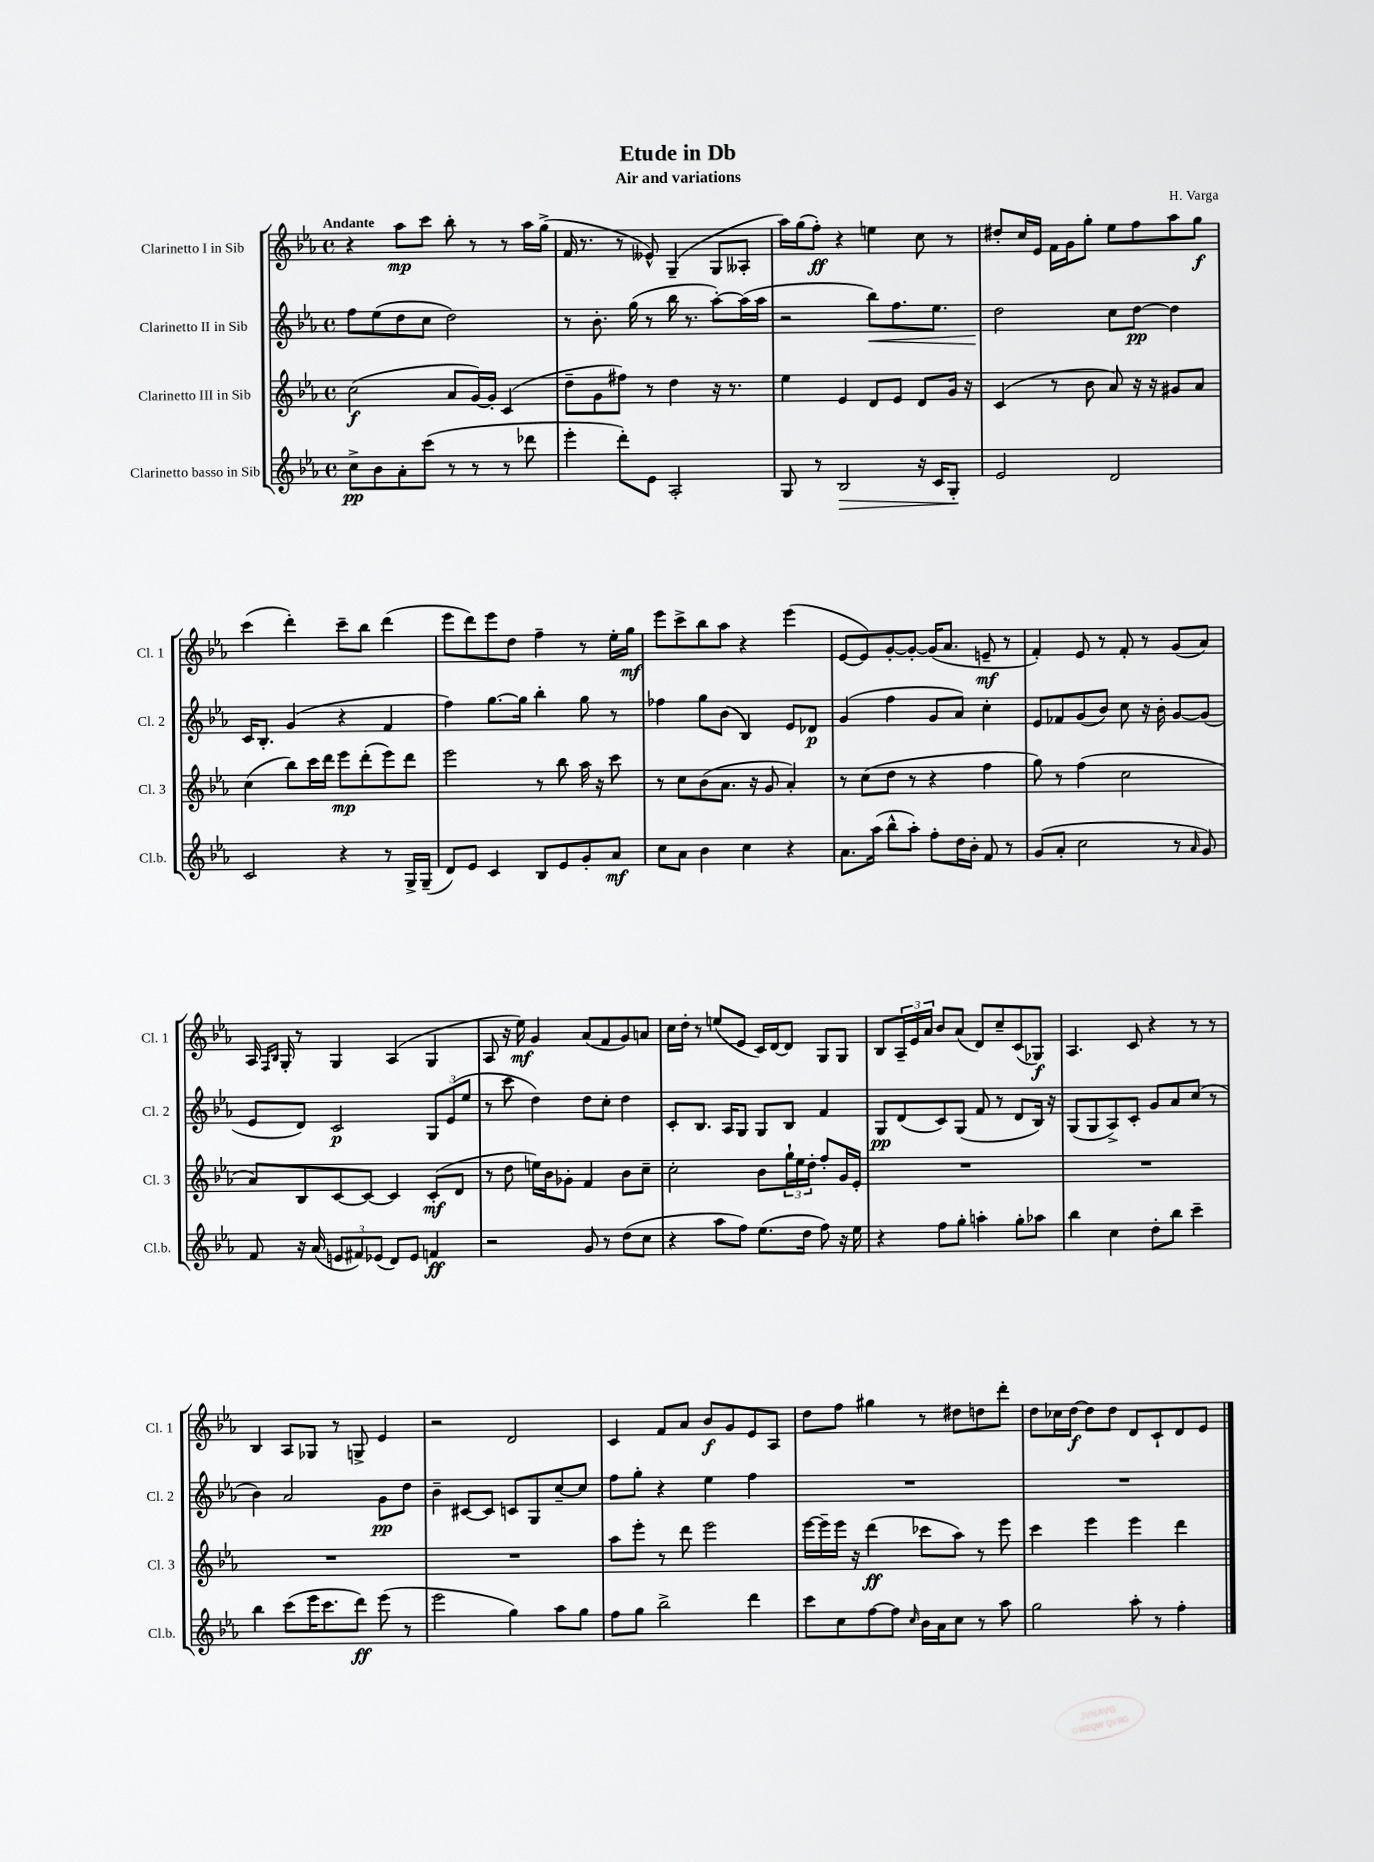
\header { title = "Etude in Db" composer = "H. Varga" subtitle = "Air and variations" }
<<
\new StaffGroup <<
\new Staff = "s0" \with { instrumentName = "Clarinetto I in Sib" shortInstrumentName = "Cl. 1" } {
    \clef treble \key ees \major \defaultTimeSignature \time 4/4 \tempo "Andante"
    r4 aes''8\mp c'''8 bes''8-. r8 r8 aes''16 g''16->( |
    f'16 r8. r8 eeses'8-^) g4--( g8 aeses8-. |
    aes''16) g''16( f''8-.\ff) r4 e''4 c''8 r8 |
    dis''8-. c''16 ees'16 f'16 g'16 g''8-. ees''8 f''8 aes''8 g''8\f |
    c'''4( d'''4-.) c'''8-- bes''8 d'''4( |
    ees'''8 d'''8) ees'''8 d''8 f''4-- r8 ees''16-. g''16\mf |
    ees'''8 c'''8-> bes''8 aes''8 r4 ees'''4( |
    ees'8~ ees'8) g'8~-. g'8~-. g'16( aes'8. e'8--\mf r8 |
    f'4-.) ees'8 r8 f'8-. r8 g'8( aes'8) |
    aes16 \grace { f16 bes16 } g16-. r8 g4 aes4( g4 |
    aes8 r16 ees''16\mf) g'4 aes'8( f'8 g'8) a'8 |
    c''16 d''16-. r8 e''8( ees'8 c'16) d'16~ d'8 g8 g8 |
    bes8 \tuplet 3/2 { aes16-- ees'16 aes'16 } bes'8 aes'8( d'8) c''8-- c'8( ges8\f) |
    aes4. c'8 r4 r8 r8 |
    bes4 aes8 ges8 r8 g8-> ees'4 |
    r2 d'2 |
    c'4 f'8 aes'8 bes'8\f g'8 ees'8 aes8 |
    d''8 f''8 gis''4 r8 dis''8 d''8 d'''8-. |
    d''8 ces''16 d''16~\f d''8 d''8 d'8 c'8-! d'8 ees'8 \bar "|." |
}
\new Staff = "s1" \with { instrumentName = "Clarinetto II in Sib" shortInstrumentName = "Cl. 2" } {
    \clef treble \key ees \major \defaultTimeSignature \time 4/4
    f''8 ees''8( d''8 c''8 d''2) |
    r8 bes'8.-. g''16( r8 bes''16 r8. aes''8~-.) aes''16( aes''16 |
    r2 bes''8\<) f''8. ees''8. |
    d''2\! c''8 d''8~\pp d''4 |
    c'16 bes8.-. g'4( r4 f'4 |
    f''4) g''8.~ g''16 bes''4-. g''8 r8 |
    fes''4 g''8 bes'8( bes4) ees'8 des'8\p |
    g'4( f''4 g'8 aes'8) c''4-. |
    ees'8 fes'8 g'8( bes'8) c''8 r16 bes'16-. g'8~ g'8( |
    ees'8 d'8) c'2\p \tuplet 3/2 { g8 ees'8( ees''8 } |
    r8 c'''8 d''4) d''8 c''8-. d''4 |
    c'8-. bes8. aes16 g8 g8 bes8 f'4 |
    g8\pp d'8( c'8) g8( f'8 r8 d'8 bes16) r16 |
    g8( g8 aes8->) c'8-. g'8 aes'8 c''8( r8 |
    bes'4) aes'2 g'8\pp d''8 |
    bes'4-- cis'8~ cis'8 c'8 g8 c''8~-- c''8 |
    f''8 g''8-. r4 ees''4 f''4 |
    R1 |
    R1 \bar "|." |
}
\new Staff = "s2" \with { instrumentName = "Clarinetto III in Sib" shortInstrumentName = "Cl. 3" } {
    \clef treble \key ees \major \defaultTimeSignature \time 4/4
    c''2\f( aes'8 g'16~) g'16-. c'4( |
    d''8-- g'8 fis''8) r8 d''4 r16 r8. |
    ees''4 ees'4 d'8 ees'8 d'8 g'16 r16 |
    c'4( r8 bes'8 aes'8) r16 r16 gis'8 aes'8 |
    c''4( bes''8) c'''16 d'''16 ees'''8\mp d'''8-.( ees'''8) d'''8 |
    ees'''2 r8 bes''8 aes''16 r16 c'''8 |
    r8 c''8 bes'8( aes'8. r16 g'8 aes'4-.) |
    r8 c''8( d''8 r8 r4 f''4 |
    g''8) r8 f''4( c''2 |
    aes'8) bes8 c'8~ c'8~ c'4 c'8-.\mf( d'8 |
    r8 d''8 e''16) bes'16 ges'8-. f'4 bes'8 c''8-- |
    c''2-. bes'8 \tuplet 3/2 { g''16-! ees''16 d''16-. } f''8-. g'16 ees'16-. |
    R1 |
    R1 |
    R1 |
    R1 |
    aes''8 ees'''8-. r8 d'''8 ees'''2 |
    ees'''16~ ees'''16-- ees'''16 r16 d'''4\ff( ces'''8 aes''8) r8 ees'''8 |
    c'''4 ees'''4 ees'''4 d'''4 \bar "|." |
}
\new Staff = "s3" \with { instrumentName = "Clarinetto basso in Sib" shortInstrumentName = "Cl.b." } {
    \clef treble \key ees \major \defaultTimeSignature \time 4/4
    c''8->\pp bes'8 aes'8-. c'''8( r8 r8 r8 des'''8 |
    ees'''4-. d'''8-.) ees'8 aes2-. |
    g8 r8 bes2\> r16 c'16 g8-.\! |
    ees'2 d'2 |
    c'2 r4 r8 g16-> g16--( |
    d'8) ees'8 c'4 bes8 ees'8 g'8-. aes'8\mf |
    c''8 aes'8 bes'4 c''4 r4 |
    aes'8. aes''16( bes''8-^ aes''8-.) f''8-. d''16 bes'16-. f'8 r8 |
    g'8( aes'8-. c''2 r8 \grace { aes'16 } g'8) |
    f'8 r16 aes'16( \tuplet 3/2 { e'8 fis'8) ees'8( } d'8) ees'8 f'4\ff |
    r2 g'8 r8 d''8( c''8 |
    r4 aes''8 f''8) ees''8.( d''16 f''8) r16 ees''16 |
    r4 f''8 g''8-. a''4-. g''8-. aes''8 |
    bes''4 c''4 d''8-. bes''8 c'''4-- |
    bes''4 c'''8( ees'''16 c'''8. d'''8\ff) ees'''8( r8 |
    ees'''2 g''4) aes''8 g''8 |
    f''8 g''8 bes''2-> d'''4 |
    c'''8 c''8 f''8~ f''8 \grace { c''16 } bes'16 aes'16 c''8 r8 aes''8 |
    g''2 aes''8-. r8 f''4-. \bar "|." |
}
>>
>>
\layout { \context { \Score \remove "Bar_number_engraver" } }
